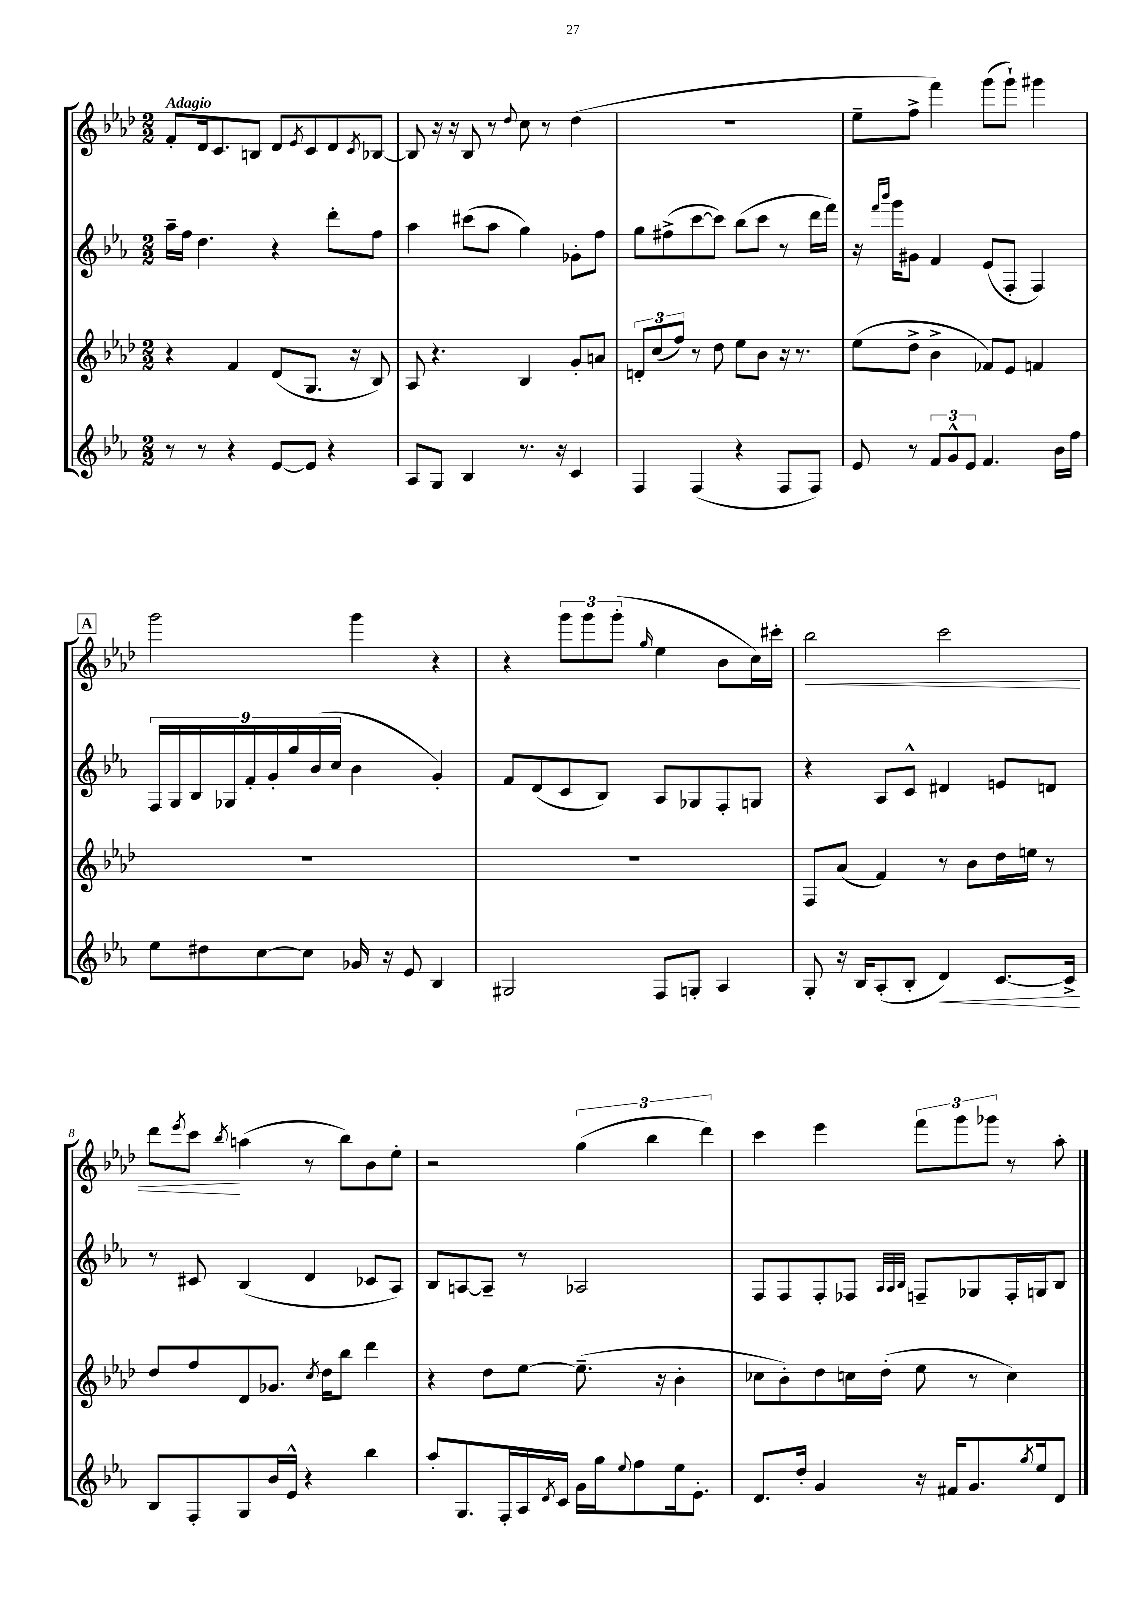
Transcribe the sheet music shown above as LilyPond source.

<<
\new StaffGroup <<
\new Staff = "s0" {
    \clef treble \key aes \major \numericTimeSignature \time 2/2 \tempo "Adagio"
    f'8-. des'16 c'8. b8 des'8 \acciaccatura { ees'8 } c'8 des'8 \acciaccatura { c'8 } bes8~ |
    bes8 r16 r16 bes8 r8 \appoggiatura { des''8 } c''8 r8 des''4( |
    R1 |
    ees''8-- f''8-> f'''4) g'''8( g'''8-!) gis'''4 |
    \mark \markup { \box "A" } g'''2 g'''4 r4 |
    r4 \tuplet 3/2 { g'''8 g'''8 g'''8-.( } \grace { g''16 } ees''4 bes'8 c''16) cis'''16-. |
    bes''2\< c'''2 |
    des'''8 \acciaccatura { ees'''8 } c'''8\! \acciaccatura { bes''8 } a''4( r8 bes''8) bes'8 ees''8-. |
    r2 \tuplet 3/2 { g''4( bes''4 des'''4) } |
    c'''4 ees'''4 \tuplet 3/2 { f'''8 g'''8 ges'''8 } r8 aes''8-. \bar "|." |
}
\new Staff = "s1" {
    \clef treble \key ees \major \numericTimeSignature \time 2/2
    aes''16-- f''16 d''4. r4 d'''8-. f''8 |
    aes''4 cis'''8( aes''8 g''4) ges'8-. f''8 |
    g''8 fis''8->( c'''8~ c'''8) bes''8( c'''8 r8 d'''16 f'''16) |
    r16 \grace { f'''16 bes'''16 } g'''16 gis'8 f'4 ees'8( f8-. f4) |
    \mark \markup { \box "A" } \tuplet 9/8 { f16 g16 bes16 ges16 f'16-. g'16-. g''16 bes'16( c''16 } bes'4 g'4-.) |
    f'8 d'8( c'8 bes8) aes8 ges8 f8-. g8 |
    r4 aes8 c'8-^ dis'4 e'8 d'8 |
    r8 cis'8 bes4( d'4 ces'8 aes8) |
    bes8 a8~ a8-- r8 aes2 |
    f8 f8 f8-. fes8 \grace { aes32 aes32 bes32 } f8-- ges8 f16-. g16 bes8 \bar "|." |
}
\new Staff = "s2" {
    \clef treble \key aes \major \numericTimeSignature \time 2/2
    r4 f'4 des'8( g8. r16 bes8) |
    aes8 r4. bes4 g'8-. a'8 |
    \tuplet 3/2 { d'8-. c''8( f''8) } r8 des''8 ees''8 bes'8 r16 r8. |
    ees''8( des''8-> bes'4-> fes'8) ees'8 f'4 |
    \mark \markup { \box "A" } R1 |
    R1 |
    f8 aes'8( f'4) r8 bes'8 des''16 e''16 r8 |
    des''8 f''8 des'8 ges'8. \acciaccatura { c''8 } des''16 bes''8 des'''4 |
    r4 des''8 ees''8~ ees''8.--( r16 bes'4-. |
    ces''8 bes'8-.) des''8 c''16 des''16-.( ees''8 r8 c''4) \bar "|." |
}
\new Staff = "s3" {
    \clef treble \key ees \major \numericTimeSignature \time 2/2
    r8 r8 r4 ees'8~ ees'8 r4 |
    aes8 g8 bes4 r8. r16 c'4 |
    f4 f4( r4 f8 f8) |
    ees'8 r8 \tuplet 3/2 { f'8 g'8-^ ees'8 } f'4. bes'16 f''16 |
    \mark \markup { \box "A" } ees''8 dis''8 c''8~ c''8 ges'16 r16 ees'8 bes4 |
    gis2 f8 g8-. aes4 |
    g8-. r16 bes16 aes8-.( bes8-. d'4\<) c'8.~ c'16->\! |
    bes8 f8-. g8 bes'16 ees'16-^ r4 bes''4 |
    aes''8-. g8. f16-. aes16 \acciaccatura { d'8 } c'16 g'16 g''16 \appoggiatura { ees''8 } f''8 ees''16 ees'8.-. |
    d'8. d''16-. g'4 r16 fis'16 g'8. \acciaccatura { g''8 } ees''16 d'8 \bar "|." |
}
>>
>>
